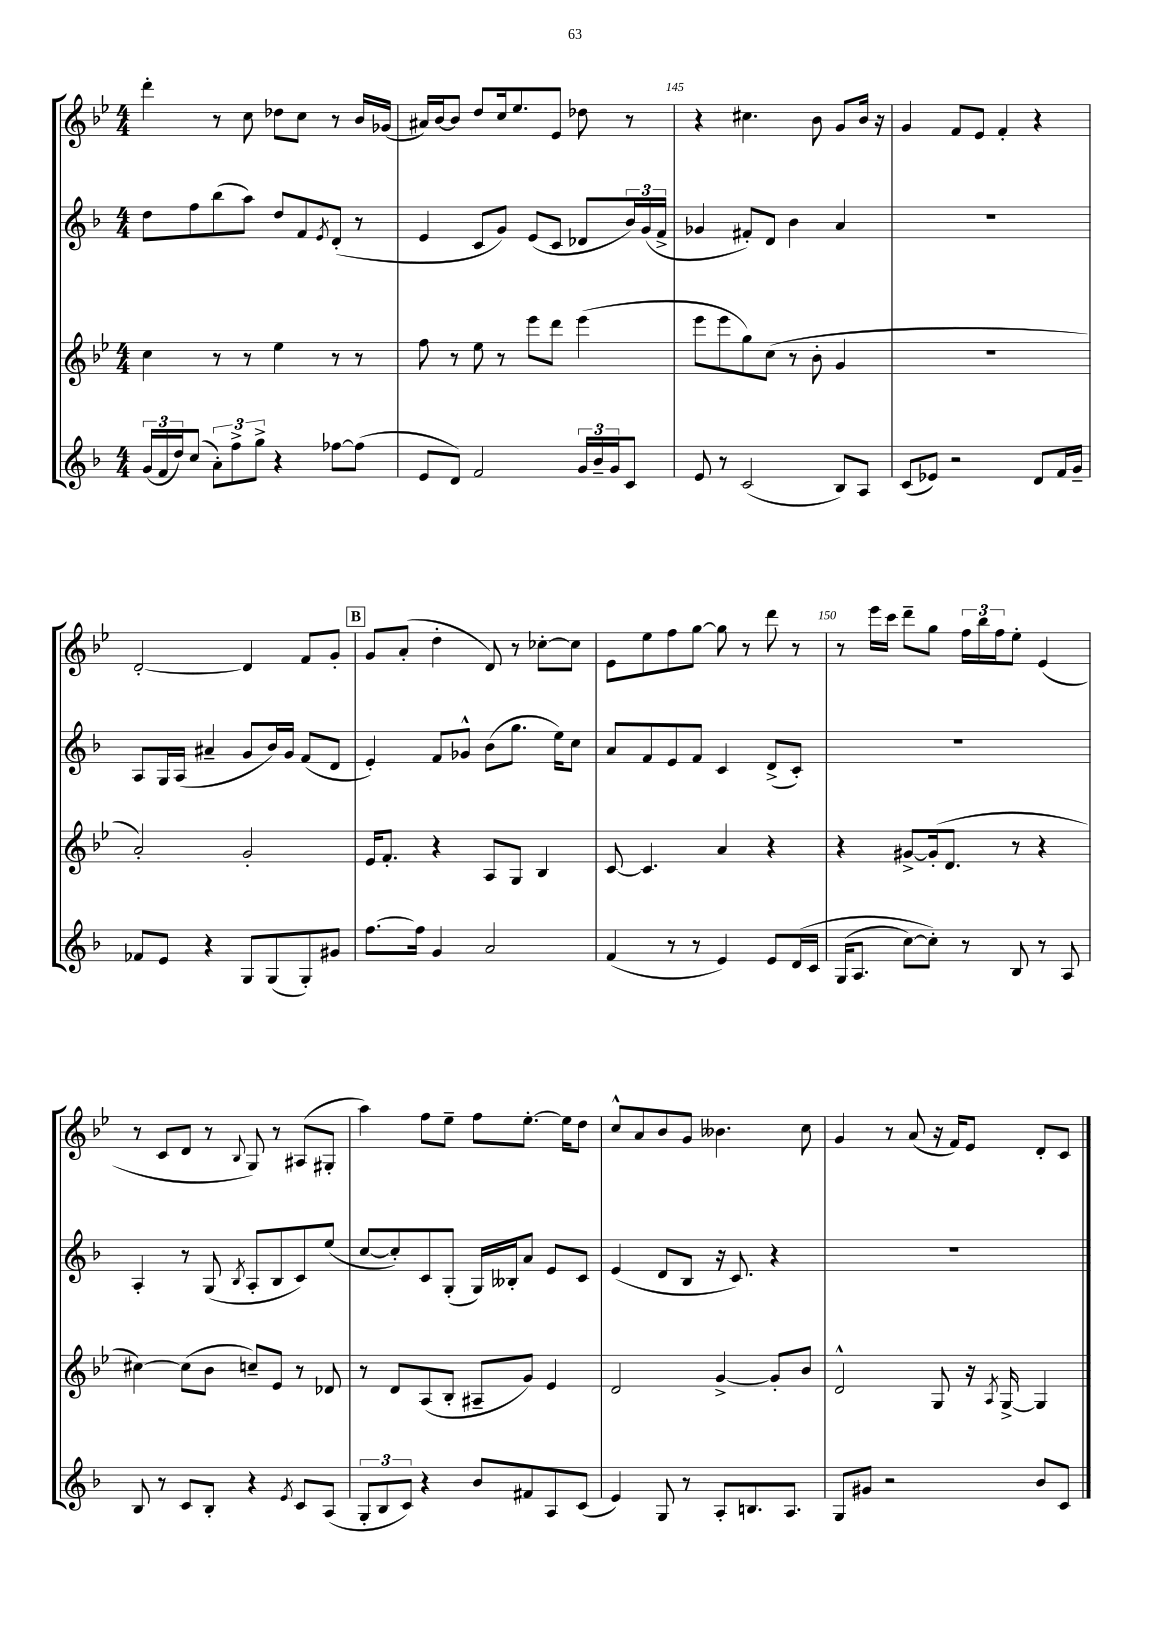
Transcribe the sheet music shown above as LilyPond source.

<<
\new StaffGroup <<
\new Staff = "s0" {
    \clef treble \key bes \major \numericTimeSignature \time 4/4
    d'''4-. r8 c''8 des''8 c''8 r8 bes'16 ges'16( |
    ais'16) bes'16~ bes'8 d''8 c''16 ees''8. ees'8 des''8 r8 |
    r4 cis''4. bes'8 g'8 bes'16 r16 |
    g'4 f'8 ees'8 f'4-. r4 |
    d'2~-. d'4 f'8 g'8-. |
    \mark \markup { \box "B" } g'8 a'8-.( d''4-. d'8) r8 ces''8~-. ces''8 |
    ees'8 ees''8 f''8 g''8~ g''8 r8 d'''8 r8 |
    r8 ees'''16 c'''16 d'''8-- g''8 \tuplet 3/2 { f''16 bes''16 f''16 } ees''8-. ees'4( |
    r8 c'8 d'8 r8 \appoggiatura { bes8 } g8) r8 ais8( gis8-. |
    a''4) f''8 ees''8-- f''8 ees''8.~-. ees''16 d''8 |
    c''8-^ a'8 bes'8 g'8 beses'4. c''8 |
    g'4 r8 a'8( r16 f'16) ees'8 d'8-. c'8 \bar "|." |
}
\new Staff = "s1" {
    \clef treble \key f \major \numericTimeSignature \time 4/4
    d''8 f''8 bes''8( a''8) d''8 f'8 \acciaccatura { e'8 } d'8-.( r8 |
    e'4 c'8 g'8) e'8( c'8 des'8 \tuplet 3/2 { bes'16) g'16( f'16-> } |
    ges'4 fis'8-.) d'8 bes'4 a'4 |
    r1 |
    a8 g16 a16( ais'4-- g'8 bes'16) g'16 f'8( d'8 |
    \mark \markup { \box "B" } e'4-.) f'8 ges'8-^ bes'8( g''8. e''16) c''8 |
    a'8 f'8 e'8 f'8 c'4 d'8->( c'8-.) |
    r1 |
    a4-. r8 g8( \acciaccatura { bes8 } a8-. bes8 c'8) e''8( |
    c''8~ c''8-.) c'8 g8-.( g16) beses16-. a'8 e'8 c'8 |
    e'4( d'8 bes8 r16 c'8.) r4 |
    R1 \bar "|." |
}
\new Staff = "s2" {
    \clef treble \key bes \major \numericTimeSignature \time 4/4
    c''4 r8 r8 ees''4 r8 r8 |
    f''8 r8 ees''8 r8 ees'''8 d'''8 ees'''4( |
    ees'''8 ees'''8 g''8) c''8( r8 bes'8-. g'4 |
    R1 |
    a'2-.) g'2-. |
    \mark \markup { \box "B" } ees'16 f'8.-. r4 a8 g8 bes4 |
    c'8~ c'4. a'4 r4 |
    r4 gis'8~-> gis'16-.( d'8. r8 r4 |
    cis''4~) cis''8( bes'8 c''8--) ees'8 r8 des'8 |
    r8 d'8 a8( bes8-. ais8-- g'8) ees'4 |
    d'2 g'4~-> g'8-. bes'8 |
    d'2-^ g8 r16 \acciaccatura { a8 } g16~-> g4 \bar "|." |
}
\new Staff = "s3" {
    \clef treble \key f \major \numericTimeSignature \time 4/4
    \tuplet 3/2 { g'16( f'16 d''16) } c''8( \tuplet 3/2 { a'8-.) f''8-> g''8-> } r4 fes''8~ fes''8( |
    e'8 d'8) f'2 \tuplet 3/2 { g'16 bes'16-- g'16 } c'8 |
    e'8 r8 c'2( bes8) a8 |
    c'8( ees'8) r2 d'8 f'16 g'16-- |
    fes'8 e'8 r4 g8 g8( g8-.) gis'8 |
    \mark \markup { \box "B" } f''8.~ f''16 g'4 a'2 |
    f'4( r8 r8 e'4) e'8 d'16\( c'16 |
    g16( a8. c''8~) c''8-.\) r8 bes8 r8 a8 |
    bes8 r8 c'8 bes8-. r4 \acciaccatura { e'8 } c'8 a8( |
    \tuplet 3/2 { g8-. bes8 c'8) } r4 bes'8 fis'8 a8 c'8( |
    e'4) g8 r8 a8-. b8. a8. |
    g8 gis'8 r2 bes'8 c'8 \bar "|." |
}
>>
>>
\layout { \context { \Score currentBarNumber = #143 \override BarNumber.break-visibility = ##(#f #t #t) barNumberVisibility = #(every-nth-bar-number-visible 5) } }
